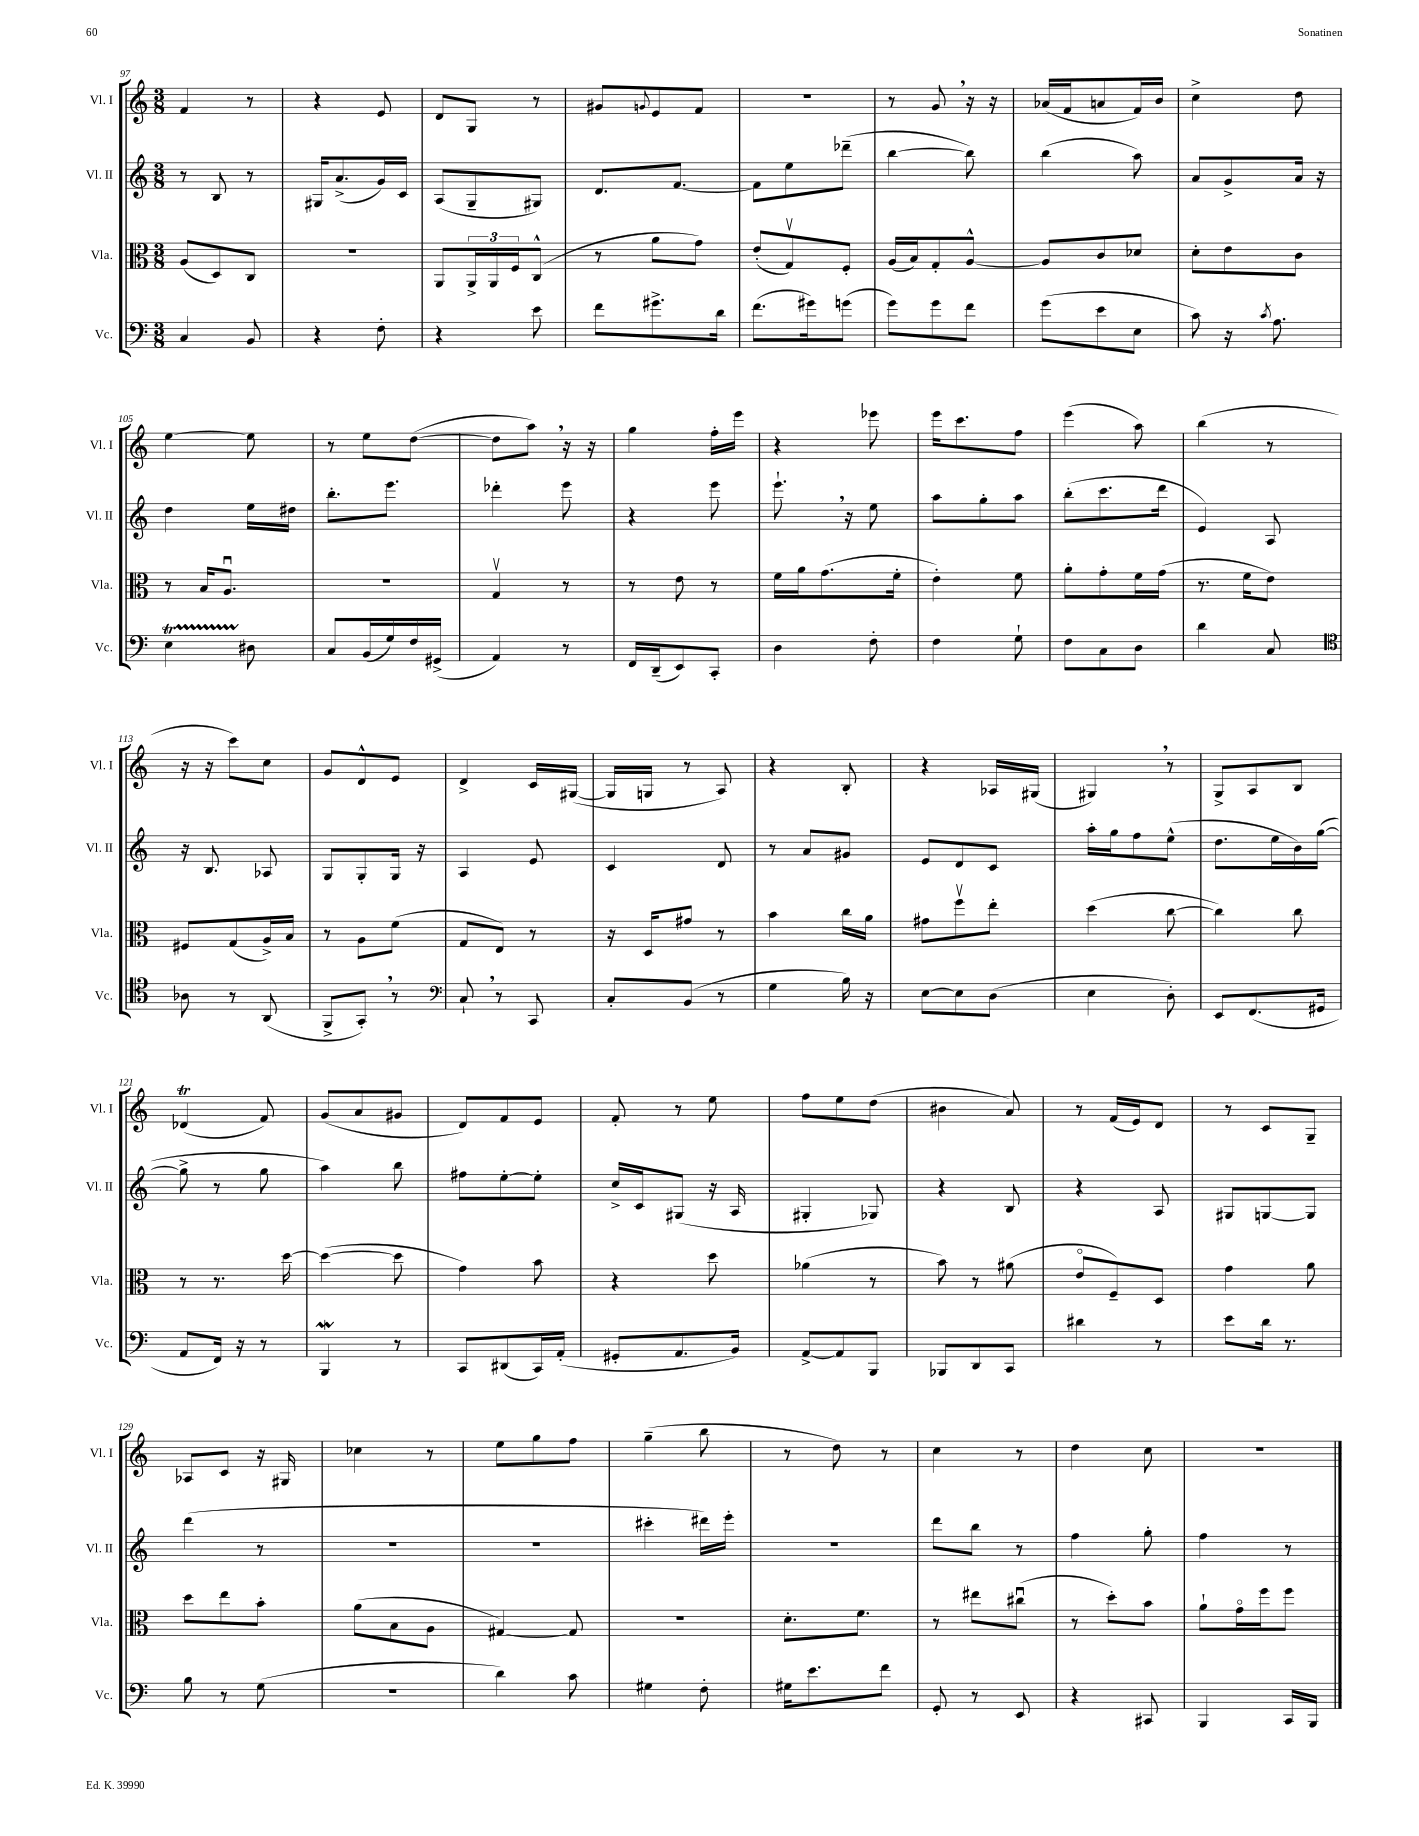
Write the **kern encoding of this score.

**kern	**kern	**kern	**kern
*staff4	*staff3	*staff2	*staff1
*clefF4	*clefC3	*clefG2	*clefG2
*k[]	*k[]	*k[]	*k[]
*M3/8	*M3/8	*M3/8	*M3/8
4C	(8A	8r	4f
.	8D)	8B	.
8BB	8C	8r	8r
=	=	=	=
4r	4.r	16G#	4r
.	.	(8.a^	.
8F'	.	16g)	8e
.	.	16c	.
=	=	=	=
4r	8AA	(8A	8d
.	24AA^	8G~	8G
.	24AA	.	.
.	24F	.	.
8e	(8C^^	8G#)	8r
=	=	=	=
8f	8r	8.d	8g#
.	.	.	8qqg
8.g#^	8a	.	8e
.	.	[8.f	.
.	8g)	.	8f
16d	.	.	.
=	=	=	=
(8.f	(8e'	8f]	4.r
.	8Gv)	8ee	.
16g#)	.	.	.
(8g	8F'	(8ddd-~	.
=	=	=	=
8g)	(16A	[4bb	8r
.	16B)	.	.
8g	8G'	.	8g
8f	[8A^^	8bb])	16r
.	.	.	16r
=	=	=	=
(8g	8A]	(4bb	(16a-
.	.	.	16f
8e	8c	.	8a
8E	8d-	8aa)	16f)
.	.	.	16b
=	=	=	=
8c)	8d'	8a	4cc^
16r	8e	8g^	.
8qc	.	.	.
8.A	.	.	.
.	8c	16a	8dd
.	.	16r	.
=	=	=	=
4E	8r	4dd	[4ee
.	16B	.	.
.	8.Au	.	.
8D#	.	16ee	8ee]
.	.	16dd#	.
=	=	=	=
8C	4.r	8.bb'	8r
(16BB	.	.	8ee
16G)	.	8.eee	.
16F	.	.	([8dd
(16GG#^	.	.	.
=	=	=	=
4AA)	4Gv	4ddd-'	8dd]
.	.	.	8aa)
8r	8r	8eee	16r
.	.	.	16r
=	=	=	=
16FF	8r	4r	4gg
(16DD~	.	.	.
8EE)	8e	.	.
8CC'	8r	8eee	16ff'
.	.	.	16eee
=	=	=	=
4D	16f	8.eee`	4r
.	16a	.	.
.	(8.g	.	.
.	.	16r	.
8F'	.	8ee	8eee-
.	16f'	.	.
=	=	=	=
4F	4e')	8aa	16eee
.	.	.	8.ccc
.	.	8gg'	.
8G`	8f	8aa	8ff
=	=	=	=
8F	8a'	(8bb'	(4eee
8C	8g'	8.ccc	.
8D	16f	.	8aa)
.	(16g	16ddd	.
=	=	=	=
4d	8.r	4e)	(4bb
.	16f	.	.
8C	8e)	8A	8r
=	=	=	=
*clefC4	*	*	*
8A-	8F#	16r	16r
.	.	8.B	16r
8r	(8G	.	8ccc)
(8AA	16A^)	8A-	8cc
.	16B	.	.
=	=	=	=
8FF^	8r	8G	8g
8GG')	8A	8G'	8d^^
8r	(8f	16G	8e
.	.	16r	.
=	=	=	=
*clefF4	*	*	*
8C`	8G	4A	4d^
8r	8E)	.	.
8CC	8r	8e	16c
.	.	.	([16G#
=	=	=	=
8C'	16r	4c	16G#]
.	16D	.	16G
(8BB	8g#	.	8r
8r	8r	8d	8A)
=	=	=	=
4G	4b	8r	4r
.	.	8a	.
16B)	16cc	8g#	8B'
16r	16a	.	.
=	=	=	=
[8E	8g#	8e	4r
8E]	8ffv	8d	.
(8D	8ee'	8c	16A-
.	.	.	(16G#
=	=	=	=
4E	(4dd	16aa'	4G#)
.	.	16gg	.
.	.	8ff	.
8D')	[8cc	(8ee^^	8r
=	=	=	=
8EE	4cc])	8.dd	8G^
(8.FF	.	.	8A
.	.	16ee	.
.	8cc	16b)	8B
16GG#	.	([16gg	.
=	=	=	=
8AA	8r	8gg^]	(4d-
16FF)	8.r	8r	.
16r	.	.	.
8r	.	8gg	8f)
.	[16dd	.	.
=	=	=	=
4BBB	(4dd_	4aa)	(8g
.	.	.	8a
8r	8dd]	8bb	8g#
=	=	=	=
8CC	4g)	8ff#	8d)
(8DD#	.	[8ee'	8f
16CC)	8b	8ee']	8e
(16AA'	.	.	.
=	=	=	=
8GG#'	4r	16cc^	8f'
.	.	16c	.
8.AA	.	(8G#	8r
.	8dd	16r	8ee
16BB)	.	16A	.
=	=	=	=
[8AA^	(4a-	4G#'	8ff
8AA]	.	.	8ee
8BBB	8r	8G-)	(8dd
=	=	=	=
8BBB-	8b)	4r	4b#
8DD	8r	.	.
8CC	(8a#	8B	8a)
=	=	=	=
4d#	8eo	4r	8r
.	8F~)	.	(16f
.	.	.	16e)
8r	8D	8A	8d
=	=	=	=
8e	4g	8G#	8r
16d	.	[8G	8c
8.r	.	.	.
.	8a	8G]	8G~
=	=	=	=
8B	8dd	(4ddd	8A-
8r	8ee	.	8c
(8G	8b'	8r	16r
.	.	.	16G#
=	=	=	=
4.r	(8a	4.r	4cc-
.	8B	.	.
.	8A	.	8r
=	=	=	=
4d)	[4G#)	4.r	8ee
.	.	.	8gg
8c	8G#]	.	8ff
=	=	=	=
4G#	4.r	4ccc#'	(4gg~
8F'	.	16ddd#)	8bb
.	.	16eee'	.
=	=	=	=
16G#	8.d'	4.r	8r
8.e	.	.	.
.	.	.	8dd)
.	8.f	.	.
8f	.	.	8r
=	=	=	=
8GG'	8r	8ddd	4cc
8r	8ee#	8bb	.
8EE	(8cc#u	8r	8r
=	=	=	=
4r	8r	4ff	4dd
.	8dd')	.	.
8CC#	8b	8gg'	8cc
=	=	=	=
4BBB	8a`	4ff	4.r
.	16go	.	.
.	16ff	.	.
16CC	8ff	8r	.
16BBB	.	.	.
==	==	==	==
*-	*-	*-	*-
